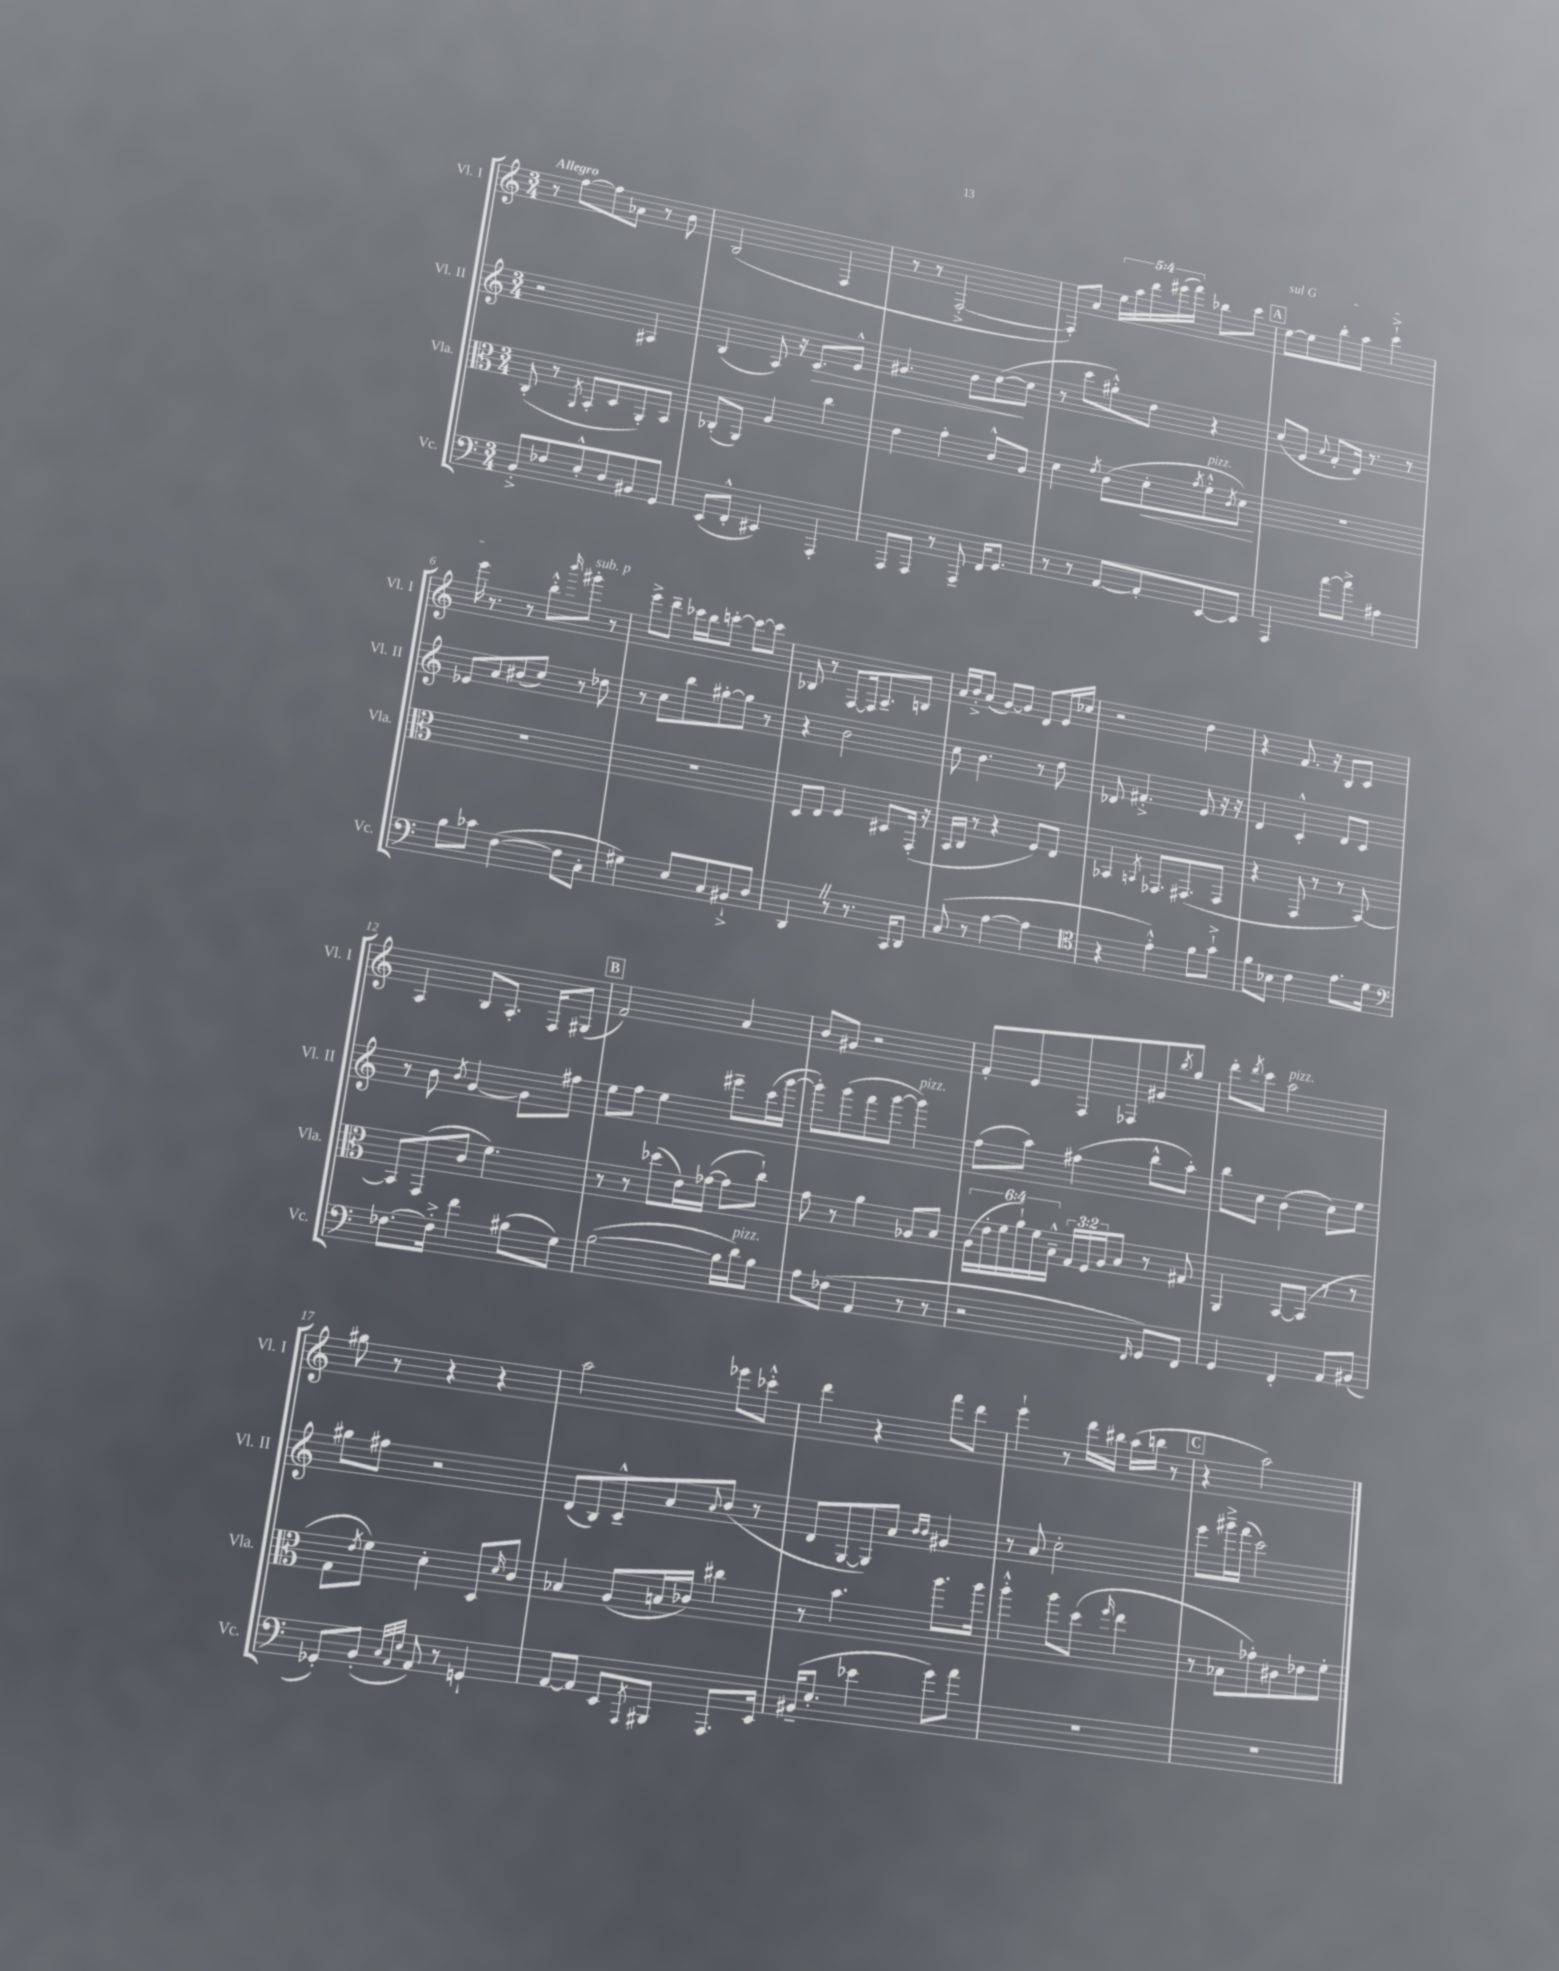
<<
\new StaffGroup <<
\new Staff = "s0" \with { instrumentName = "Vl. I" shortInstrumentName = "Vl. I" } {
    \clef treble \key c \major \numericTimeSignature \time 3/4 \override Staff.TupletNumber.text = #tuplet-number::calc-fraction-text \tempo "Allegro"
    r8 f''8~ f''8 aes'8 r8 b'8 |
    b2( f4 |
    r8 r8 f2~-.-> |
    f8-.) a'8 \tuplet 5/4 { e''16 a''16 d'''16 eis'''16( f'''16) } bes''8 c'''8 |
    \mark \markup { \box "A" } \once \override TextSpanner.bound-details.left.text = \markup { \italic "sul G" } e''8~\startTextSpan e''8 b''8-. a''8 c'''4-!-> |
    e'''16\stopTextSpan r8. r8 b''8-.-^ \grace { b'''16 } gis'''8-.^\markup { \italic "sub. p" } r8 |
    e'''8-> d'''8-- ces'''16 b''16 c'''8~-. c'''8~ c'''8 |
    bes8 r8 f8~ f16 a8.-- b8 |
    a'16 b'16-.-> a'8( g'8~) g'8 d'8 e'16 ces''16 |
    r2 d''4 |
    r4 f'8. r16 b8 c'8 |
    a4 b8 a8.-. f16 gis8( |
    \mark \markup { \box "B" } f'2) a'4 |
    b'8 gis'8 r2 |
    f'8-. e'8 f8 fes8 gis'8 \acciaccatura { b''8 } g''8 |
    d'''8-. \acciaccatura { d'''8 } c'''8 a''2^\markup { \italic "pizz." } |
    gis''8 r8 r4 r4 |
    a''2 ees'''8 ces'''8-.-^ |
    d'''4 r4 f'''8 d'''8 |
    e'''4-! r8 d'''16 bis''16 a''16( b''16 r8 |
    \mark \markup { \box "C" } r4 a''2) \bar "|." |
}
\new Staff = "s1" \with { instrumentName = "Vl. II" shortInstrumentName = "Vl. II" } {
    \clef treble \key c \major \numericTimeSignature \time 3/4
    r2 ais4 |
    b4( a8) r16 c'8.\> e'8-^ |
    gis'4. b'8 c''8~\!( c''8 |
    r8 c'''8 gis''8-.-^) d''8 r4 |
    \mark \markup { \box "A" } c''8( e'8 \appoggiatura { a'8 } f'8-. d'16) r8. r8 |
    ees'8 a'8 bis'8( c''8) r8 des''8 |
    r8 c''8 b''8 gis''8~-. gis''8 r8 |
    r4 b'2 |
    c''8 b'4. r8 d''8 |
    des'8 fis'4.-.-> e'8 r16 r16 |
    d'4 c'4-.-^ d'8 c'8 |
    r8 b'8 \acciaccatura { b'8 } g'4~ g'8 fis''8 |
    \mark \markup { \box "B" } e''8 f''8 e''4 eis'''8-- c'''16( g'''16~ |
    g'''8-.) g'''8( f'''8 g'''8~ g'''4^\markup { \italic "pizz." }) |
    f''8( a''8) fis''4( b''8-^ a''8-.) |
    b''8 c''8 b'4( c''8) e''8 |
    gis''8 fis''8 r2 |
    d'8( b8) c'8---^ a'8 \appoggiatura { a'8 } b'8( r8 |
    d'8 g8~ g8) a'8 \grace { b'16 b'16 } gis'4 |
    r8 a'8 c''2-. |
    \mark \markup { \box "C" } e'''8 gis'''16---> f'''16( c'''2) \bar "|." |
}
\new Staff = "s2" \with { instrumentName = "Vla." shortInstrumentName = "Vla." } {
    \clef alto \key c \major \numericTimeSignature \time 3/4 \override Staff.TupletNumber.text = #tuplet-number::calc-fraction-text
    c8-.( r8 \acciaccatura { a,8 } b,8-. d8 a,8-.) b,8 |
    ces8-.( a,8) a4 c''4 |
    e'4 g'4-. c'8-^ a8 |
    d'4 \acciaccatura { e'8 } c'8( d'8-.\< \acciaccatura { g'8 } f'8-.-^^\markup { \italic "pizz." } \acciaccatura { c'8 } d'8\!) |
    \mark \markup { \box "A" } R2. |
    R2. |
    R2. |
    d8 e8 f4 dis8 g,16-.( r16 |
    b,16 c16 r8 r4 f8) e8 |
    bes,4 \acciaccatura { b,8 } ges,8. gis,8.( gis,8 |
    r4 g,8 r8 r8 b,8~) |
    b,8 g,8( c'8 f'4.) |
    \mark \markup { \box "B" } r8 r8 des''8( e'16) ges'16~( ges'8 c''8-!) |
    g'8 r8 a'4 aes8 b8 |
    \tuplet 6/4 { a16( e'16-. f'16 a'16-!) f'16 b16---^ } \tuplet 3/2 { g16 f16 a16 } b8 r8 gis8 |
    a,4 b,8~ b,8( r8 r8 |
    g8 \acciaccatura { e'8 } f'8) d'4-. d8 \grace { d'16 } c'8 |
    bes4 a8( b16 ces'16) cis''4 |
    r8 b'4. a''8. a''16 |
    a''4-.-^ a''8 d''8( \grace { f''16 } e''4 |
    \mark \markup { \box "C" } r8 bes8 ges'8-.) cis'8 ees'8 f'8-. \bar "|." |
}
\new Staff = "s3" \with { instrumentName = "Vc." shortInstrumentName = "Vc." } {
    \clef bass \key c \major \numericTimeSignature \time 3/4
    b,8-.-> fes8 e8-.-^ d8 bis,8 g,8 |
    e,8( f,8-.-^ eis,4) a,,4-. |
    a,,8 a,,8 r8 a,,8-- f,16 g,8. |
    r8 r8 a,8~ a,8-. e,8~ e,8 |
    \mark \markup { \box "A" } a,,4 a'8~ a'8-> ais4 |
    b8 ces'8 f4~( f8 c8-. |
    gis4) e8 c8 bis,8-!-> d8 |
    d,4 \once \override BreathingSign.text = \markup { \musicglyph "scripts.caesura.straight" } \breathe r8 r8. c,16 d,8 |
    c8( r8 a4~ a4 |
    \clef tenor r4 e'4-.-^) f'8 g'8-!-> |
    f'8 bes8 c'4 e'8. d'16 |
    \clef bass fes8.~ fes16-.-> f'4 bis8( g8) |
    \mark \markup { \box "B" } b2~( b16 d'16^\markup { \italic "pizz." }) b8 |
    a8 fes8( a,4 r8 r8 |
    r2 \grace { f,16 } g,8) f,8 |
    g,4 f,4-. a,8 bis,8( |
    ges,8-.) b,8-.( \grace { c32 a,32 e32 } a,8) r8 g,4-! |
    a,8~ a,8 e,8 \acciaccatura { a,,8 } bis,,8 a,,8. e,16 |
    bis,16--( e8.-. ees'4 g'8) a'8 |
    R2. |
    \mark \markup { \box "C" } R2. \bar "|." |
}
>>
>>
